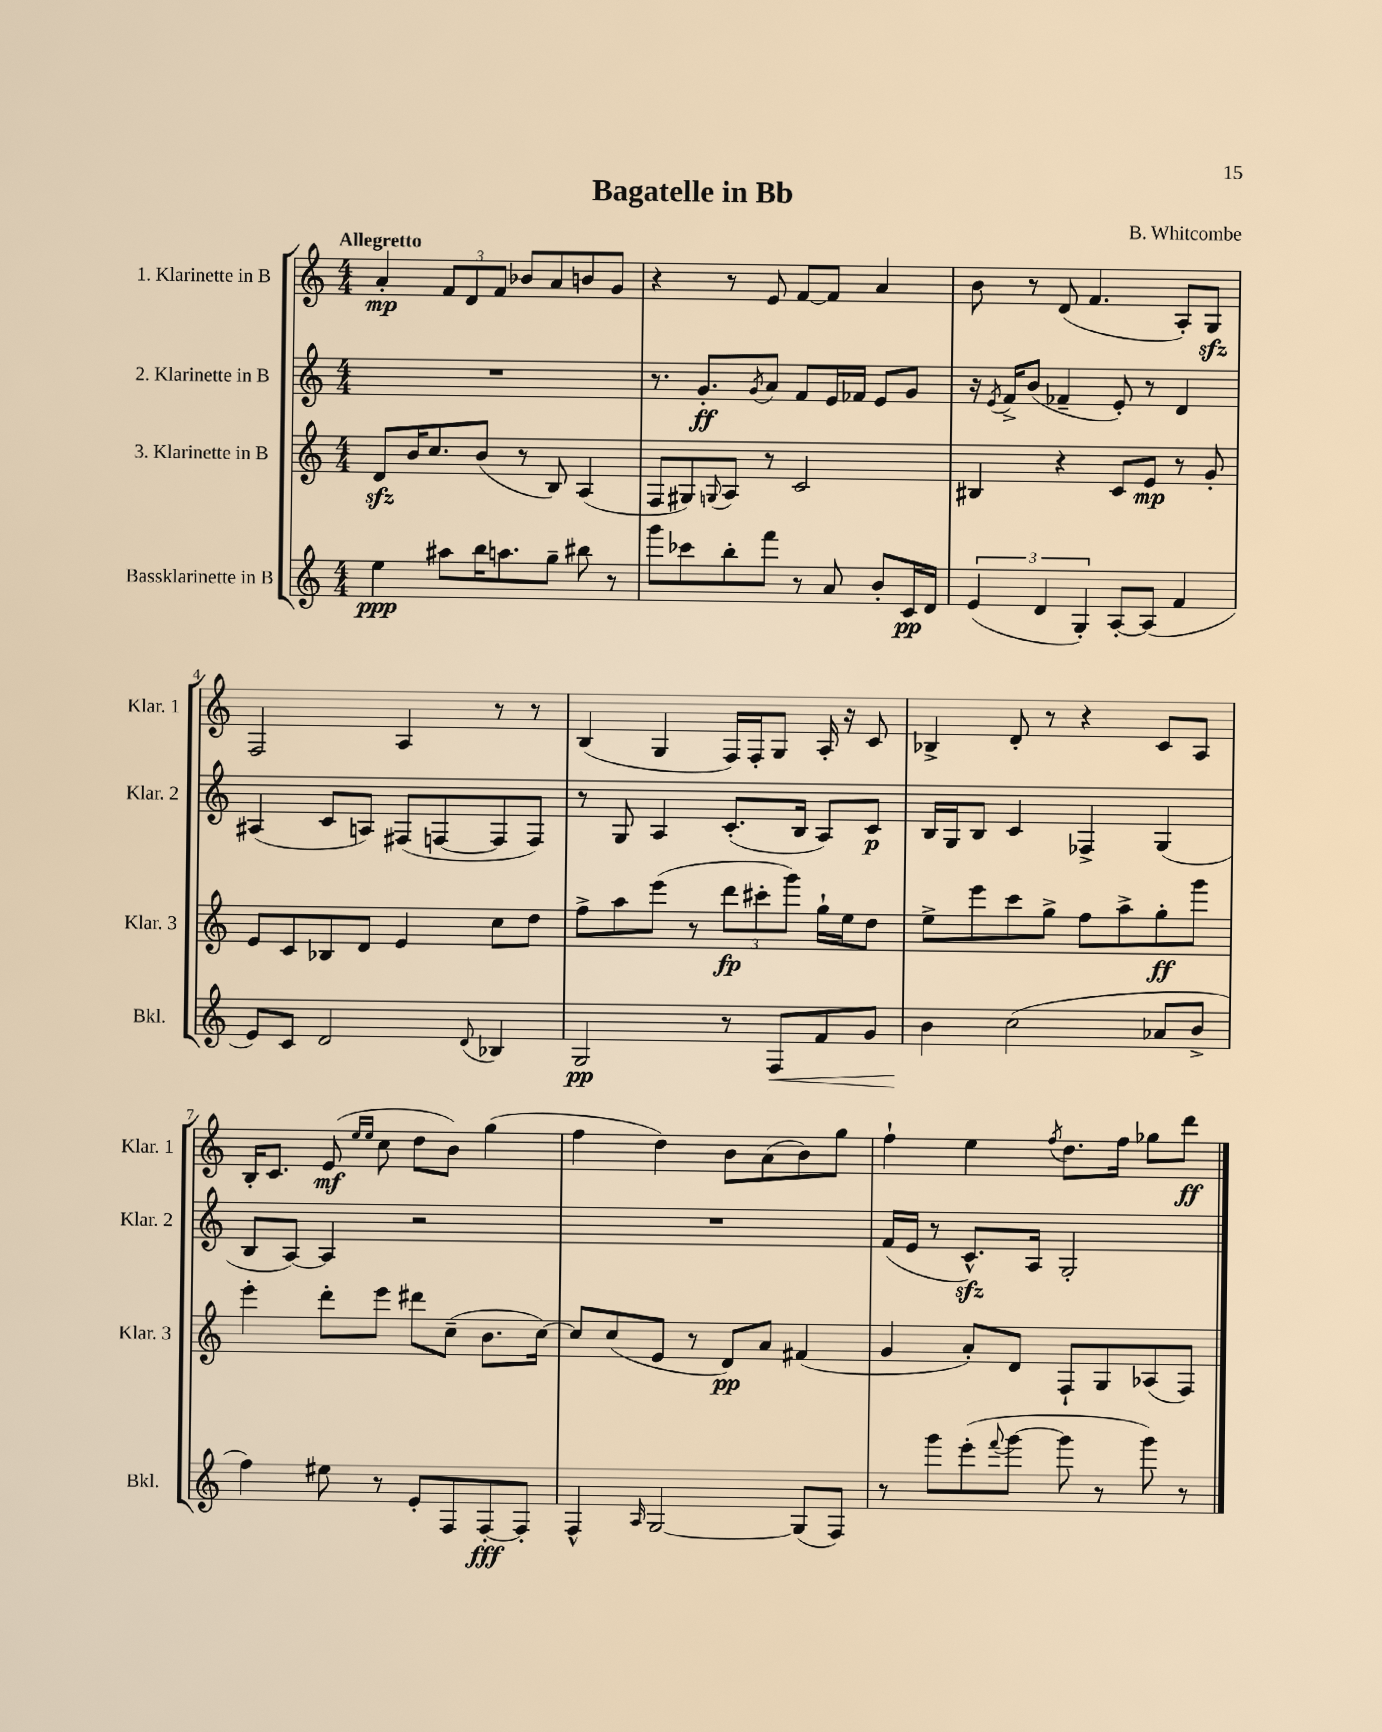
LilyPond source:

\header { title = "Bagatelle in Bb" composer = "B. Whitcombe" }
<<
\new StaffGroup <<
\new Staff = "s0" \with { instrumentName = "1. Klarinette in B" shortInstrumentName = "Klar. 1" } {
    \clef treble \key c \major \numericTimeSignature \time 4/4 \tempo "Allegretto"
    a'4-.\mp \tuplet 3/2 { f'8 d'8 f'8 } bes'8 a'8 b'8 g'8 |
    r4 r8 e'8 f'8~ f'8 a'4 |
    b'8 r8 d'8( f'4. a8-.) g8\sfz |
    f2 a4 r8 r8 |
    b4( g4 f16) f16-. g8 a16-. r16 c'8 |
    bes4-> d'8-. r8 r4 c'8 a8 |
    b16-. c'8. e'8\mf( \grace { e''16 e''16 } c''8 d''8 b'8) g''4( |
    f''4 d''4) b'8 a'8( b'8) g''8 |
    f''4-! e''4 \acciaccatura { f''8 } d''8. f''16 ges''8 d'''8\ff \bar "|." |
}
\new Staff = "s1" \with { instrumentName = "2. Klarinette in B" shortInstrumentName = "Klar. 2" } {
    \clef treble \key c \major \numericTimeSignature \time 4/4
    R1 |
    r8. g'8.-.\ff \acciaccatura { g'8 } a'8 f'8 e'16 fes'16 e'8 g'8 |
    r16 \acciaccatura { e'8 } f'16-> b'8( fes'4-- e'8-.) r8 d'4 |
    ais4( c'8 a8) fis8( f8~ f8 f8) |
    r8 g8 a4 c'8.-.( b16 a8) c'8\p |
    b16 g16 b8 c'4 fes4-> g4( |
    b8 a8~) a4 r2 |
    R1 |
    f'16( e'16 r8 c'8.-^\sfz) a16 g2-. \bar "|." |
}
\new Staff = "s2" \with { instrumentName = "3. Klarinette in B" shortInstrumentName = "Klar. 3" } {
    \clef treble \key c \major \numericTimeSignature \time 4/4
    d'8\sfz b'16 c''8. b'8( r8 b8) a4( |
    f8 gis8) \appoggiatura { g8 } a8 r8 c'2 |
    bis4 r4 c'8 e'8\mp r8 g'8-. |
    e'8 c'8 bes8 d'8 e'4 c''8 d''8 |
    f''8-> a''8 e'''8( r8 \tuplet 3/2 { d'''8\fp cis'''8-. g'''8) } g''16-! e''16 d''8 |
    e''8-> e'''8 c'''8 g''8-> f''8 a''8-> g''8-.\ff g'''8 |
    e'''4-. d'''8-. e'''8 dis'''8 c''8--( b'8. c''16~) |
    c''8 c''8( e'8 r8 d'8\pp) a'8 fis'4( |
    g'4 a'8-.) d'8 f8-! g8 aes8( f8) \bar "|." |
}
\new Staff = "s3" \with { instrumentName = "Bassklarinette in B" shortInstrumentName = "Bkl." } {
    \clef treble \key c \major \numericTimeSignature \time 4/4
    e''4\ppp ais''8 b''16 a''8. g''8-- bis''8 r8 |
    g'''8 ces'''8 b''8-. f'''8 r8 a'8 b'8-. c'16\pp d'16 |
    \tuplet 3/2 { e'4( d'4 g4-.) } a8~-. a8( f'4 |
    e'8) c'8 d'2 \appoggiatura { d'8 } bes4 |
    g2\pp r8 f8\< f'8 g'8 |
    b'4\! c''2( aes'8 b'8-> |
    f''4) eis''8 r8 e'8-. f8 f8~-.\fff f8-. |
    f4-^ \grace { a16 } g2~ g8( f8) |
    r8 g'''8 e'''8-.( \appoggiatura { f'''8 } g'''8~ g'''8 r8 g'''8) r8 \bar "|." |
}
>>
>>
